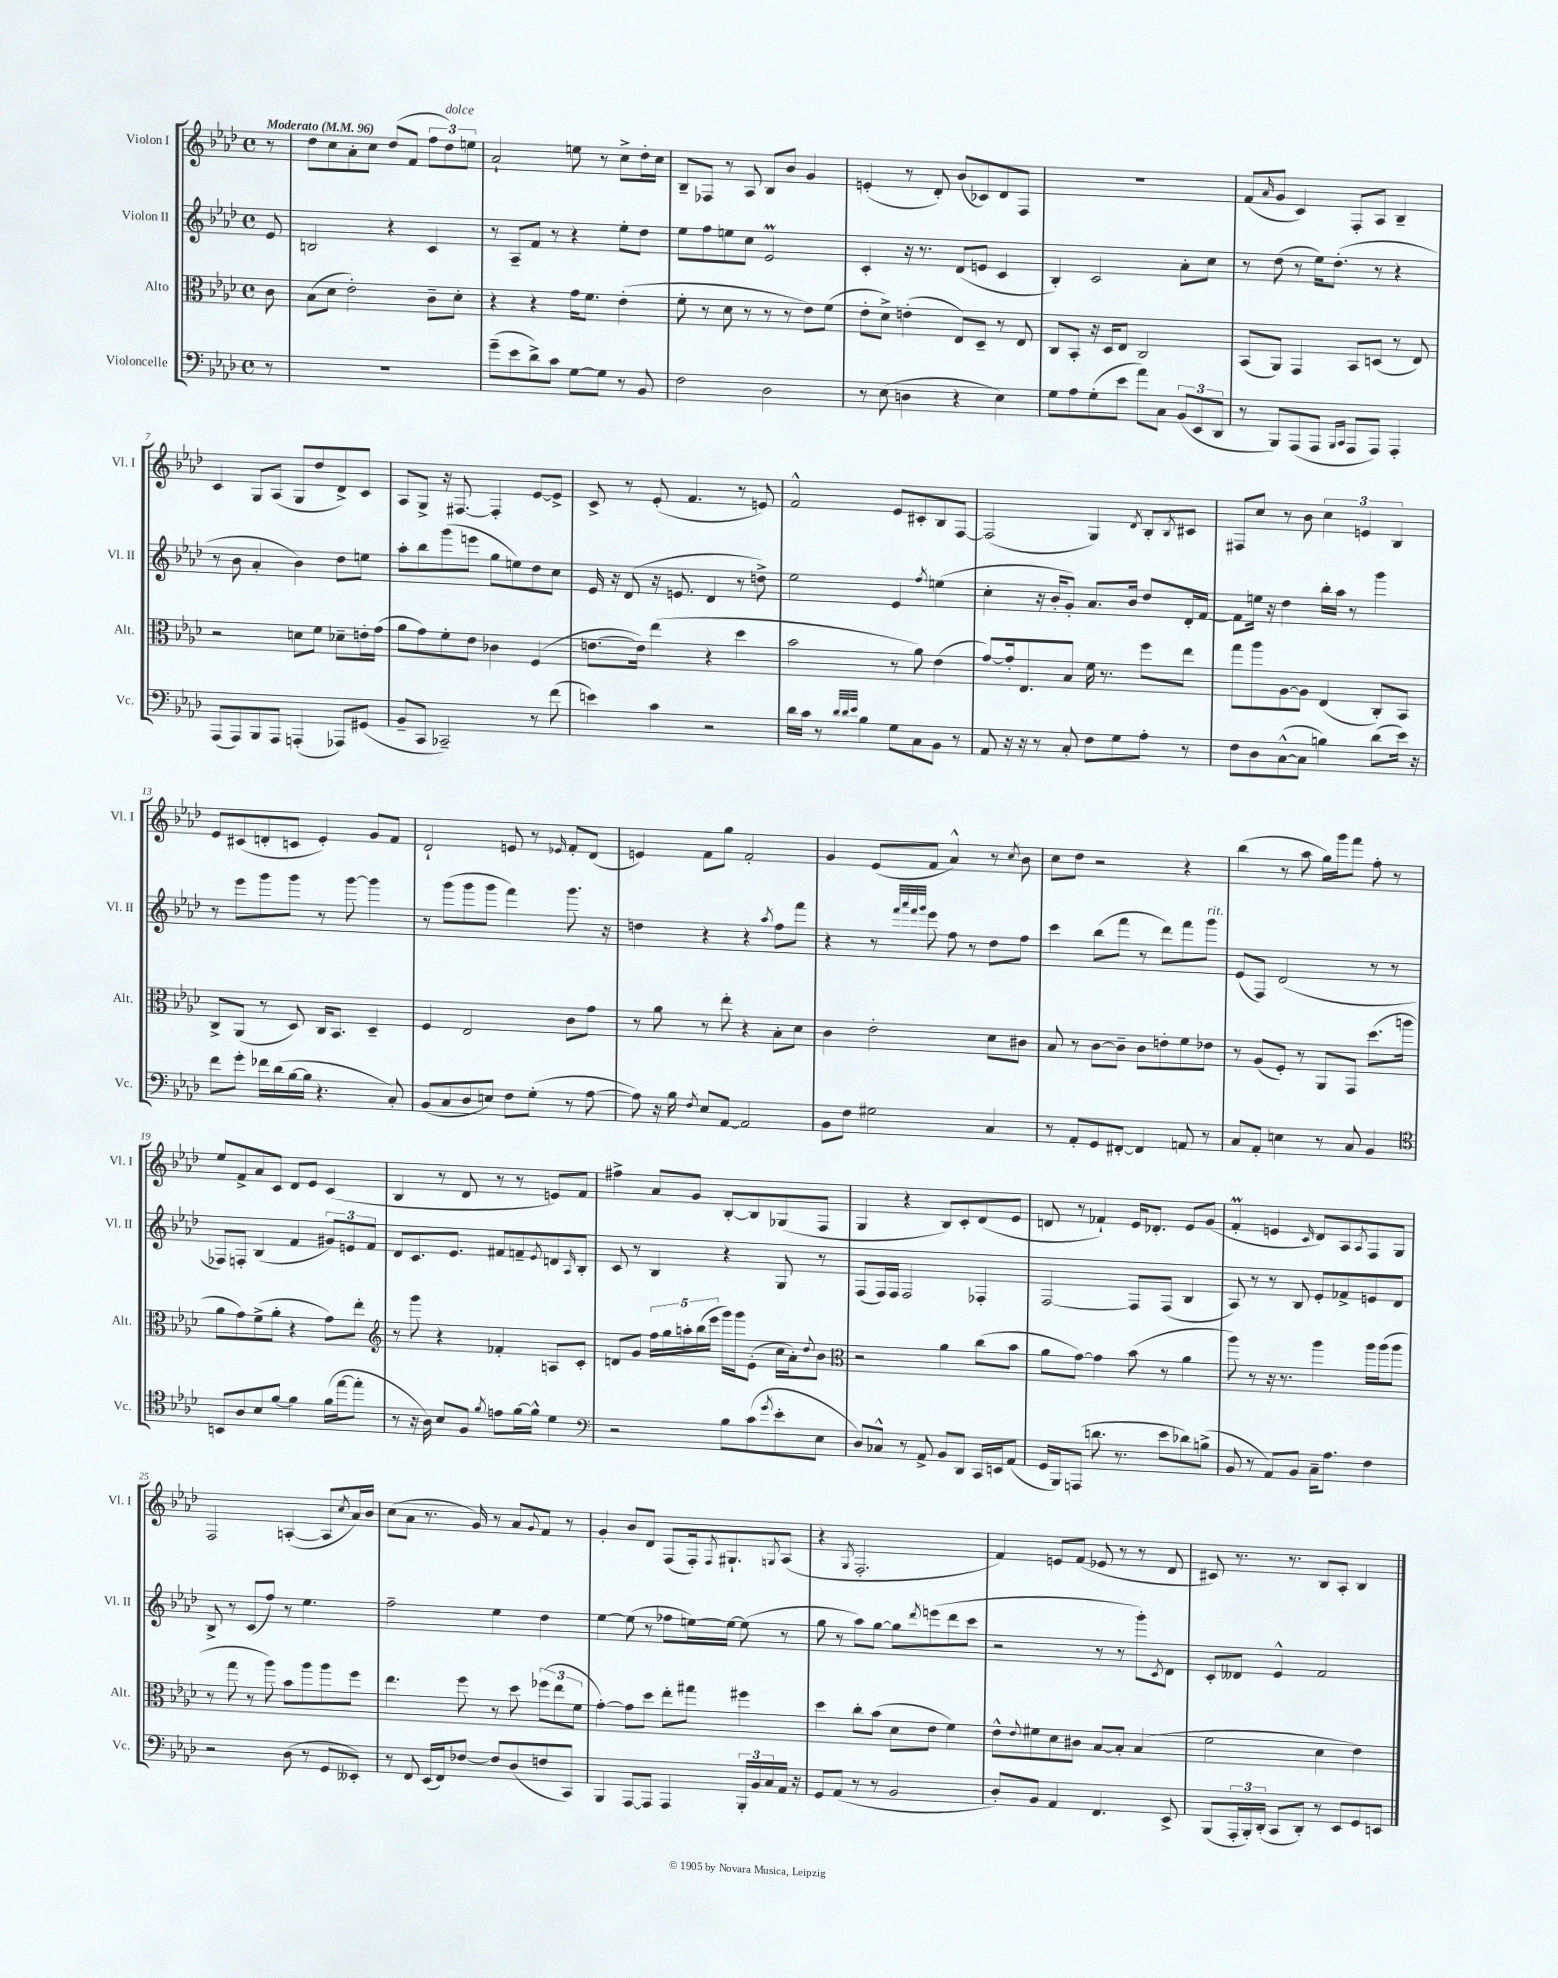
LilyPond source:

<<
\new StaffGroup <<
\new Staff = "s0" \with { instrumentName = "Violon I" shortInstrumentName = "Vl. I" } {
    \clef treble \key aes \major \defaultTimeSignature \time 4/4 \partial 8 \tempo "Moderato" 4 = 96
    r8 |
    des''8 c''8 aes'8-. c''8 des''8( f'8 \tuplet 3/2 { f''8 des''8^\markup { \italic "dolce" }) e''8 } |
    aes'2-! e''8 r8 c''8-> des''16-. c''16 |
    bes8-- fes8 r8 aes8 bes8 bes'8 g'4 |
    e'4-.( r8 des'8-.) bes'8( ces'8) des'8 f8 |
    R1 |
    f'8( \grace { aes'16 } g'8 c'4) f8-. aes8 bes4-- |
    c'4 g8 aes8( g8 des''8 des'8->) c'8 |
    aes8 g8-> r16 fis8.~ fis4-. ees'8~ ees'8-> |
    c'8-> r8 ees'8-.( f'4. r8 e'8) |
    f'2-^ ees'8 cis'8-. bes8 f8~ |
    f2( g4) \acciaccatura { des'8 } bes8-. \acciaccatura { bes8 } cis'8 |
    fis8 c''8 r8 bes'8 \tuplet 3/2 { c''4 e'4 bes4 } |
    ees'8 cis'8( d'8-. c'8 ees'4-.) g'8 f'8 |
    des'2-! e'8 r8 \grace { ees'16 } f'8-. des'8( |
    e'4) f'8 g''8 f'2-. |
    g'4 ees'8( f'8 aes'4-^) r8 \acciaccatura { c''8 } bes'8 |
    c''8 des''8 r2 r4 |
    bes''4( r8 aes''8 g''16) g'''16 f'''8 f''8-. r8 |
    ees''8 f'8-> aes'8 c'8 des'8 ees'8 c'4( |
    bes4 r8 des'8 r8 r8 e'8) f'8 |
    fis''4-> aes'8 g'8 bes8~-. bes8 ges8( f8 |
    g4 r4 bes8) c'8-. des'8( ees'8 |
    d'8 r8 fes'4-!) ees'16 des'8.-. ees'8 g'8( |
    f'4-.\prall e'4 \grace { c'16 } des'8) aes8 \acciaccatura { aes8 } f8 g8 |
    f2 a4~-.( a8 \acciaccatura { c''8 } aes'16) bes'16 |
    c''8( aes'8 r8. g'16) r8 aes'8 \appoggiatura { g'8 } f'8 r8 |
    g'4-. bes'8 des'8 f8( f16-.) \acciaccatura { f8 } gis8.-! \acciaccatura { g8 } aes8( |
    r4 \acciaccatura { g8 } f2.-. |
    f'4) e'8 f'8( ees'8 r8 r8 des'8 |
    cis'8) r8. r8. bes8 aes8-. bes4 \bar "|." |
}
\new Staff = "s1" \with { instrumentName = "Violon II" shortInstrumentName = "Vl. II" } {
    \clef treble \key aes \major \defaultTimeSignature \time 4/4 \partial 8
    ees'8 |
    b2 r4 c'4 |
    r8 aes8-- f'8 r8 r4 ees''8-. des''8 |
    ees''8 f''8 e''8 c''8 ees'2\prall |
    c'4-. r16 r8. des'8( e'8 c'4 |
    bes4-.) c'2 aes'8-. c''8 |
    r8 des''8( r8 ees''16) des''8.-.( r8 r4 |
    r8 bes'8 aes'4-. bes'4) des''8 e''8 |
    aes''8-. bes''8 g'''8( e'''8 g''8 e''8) des''8 c''8 |
    ees'16 r16 des'8( r16 e'8. des'4 r8 d''8->) |
    ees''2 ees'4 \acciaccatura { f''8 } e''4( |
    c''4-. r16 bes'16-. g'8-.) aes'8. bes'16 des''8 des'16-. f'16~ |
    f'8 e''16 r16 des''4 bes''16-. aes''16 r8 g'''4 |
    r8 ees'''8 g'''8 g'''8 r8 g'''8~ g'''4 |
    r8 g'''8( g'''8 g'''8 f'''4) g'''8. r16 |
    d''4 r4 r4 \acciaccatura { aes''8 } f''8 f'''8 |
    r4 r8 \grace { f'''32 aes'''32 f'''32 g'''32 } ees'''8 f''8 r8 des''8 f''8 |
    c'''4 bes''8( f'''8 r8 des'''8) f'''8 g'''8^\markup { \italic "rit." } |
    ees'8( f8) des'2( r8 r8 |
    fes8) f8-. bes4( f'4 \tuplet 3/2 { gis'8) e'8 f'8 } |
    des'8 c'8. ees'8. fis'8 f'8-- \acciaccatura { ees'8 } d'8 \grace { aes16 } bes8-. |
    c'8 r8 bes4 r4 g8 r8 |
    f8( f16) f16 f2 fes4-. |
    f2~ f8 f8( bes4 |
    aes8) r8 r8 bes8 ees'8-. fes'8-> e'8 des'8 |
    bes8-> r8 c'8( f''8) r8 ees''4. |
    f''2-- ees''4 des''4 |
    ees''4~ ees''8( r8 fes''8 e''16~) e''16~ e''8( r8 |
    g''8 r8 aes''8) g''8~ g''8 \acciaccatura { des'''8 } e'''8( des'''8 c'''8 |
    r2 r8 r8 g'''8-.) \acciaccatura { c'8 } des'8 |
    c'8-. deses'8 ees'4-^ f'2 \bar "|." |
}
\new Staff = "s2" \with { instrumentName = "Alto" shortInstrumentName = "Alt." } {
    \clef alto \key aes \major \defaultTimeSignature \time 4/4 \partial 8
    c'8 |
    bes8( des'8 ees'2-.) c'8-- des'8-. |
    r4 r4 g'16 f'8. ees'4-.( |
    f'8-. r8 des'8 r8 r8 r8 ees'8) f'8( |
    ees'8-. des'8->) e'4-.( ees8) des8-- r8 ees8 |
    c8 bes,8-. r16 des16 ees8 c2 |
    bes,8( aes,8) g,4 bes,8 d8( r8 ees8) |
    r2 d'8 f'8 des'8-- e'16-. g'16( |
    aes'8 g'8) f'8-. ees'8 ces'4 f4( |
    e'8.~ e'16) ees''4( r4 des''4 |
    bes'2 r8 aes'8) ees'4( |
    g'8~) g'16-. ees8. bes8 f'16 r8. f''8 ees''8 |
    g''8 aes''8 aes8~ aes8 ees4( c8-.) bes,8 |
    c8-> aes,8( r8 des8) c16 bes,8. des4-- |
    f4 ees2 c'8 g'8 |
    r8 aes'8 r8 ees''8-. r4 bes8-. des'8 |
    c'4 ees'2-. des'8 cis'8 |
    bes8 r8 c'8~ c'8-- c'8 e'8-. f'8 ees'8 |
    r8 aes8( f8-.) r8 aes,8 g,8 des''8.( a''16 |
    aes'8 g'8) f'8->( aes'8-. r4 g'8) ees''8-. |
    \clef treble r8 g'''8 r4 fes'4-. a8 c'8-. |
    d'8 g'8 \tuplet 5/4 { f''16 g''16 a''16-. bes''16( ees'''16 } g'''16) g'''16 ees'8-.( c''16 aes'16-.) \appoggiatura { des''8 } bes'8 |
    \clef alto r2 aes'4 c''8( bes'8 |
    aes'8 g'8~) g'4 bes'8( r8 aes'4 |
    aes''8) r8 r16 r8. aes''4 aes''16 aes''16( aes''8 |
    r8 g''8 r8 aes''8) bes'8 aes''8 aes''8 f''8 |
    ees''4. f''8 r8 des''8 \tuplet 3/2 { fes''8( ees''8 f'8 } |
    g'4~-.) g'8 des''8 ees''8-. gis''8 fis''4 |
    des''4 c''8-. bes'8( des'8 ees'8 f'4) |
    ees'8-^ \appoggiatura { ees'8 } fis'8 des'8 cis'8 bes8~ bes8-. bes4( |
    f'2 des'4 ees'4) \bar "|." |
}
\new Staff = "s3" \with { instrumentName = "Violoncelle" shortInstrumentName = "Vc." } {
    \clef bass \key aes \major \defaultTimeSignature \time 4/4 \partial 8
    r8 |
    R1 |
    g'8--( ees'8 des'8->) c'8 g8~ g8 r8 bes,8 |
    f2 des2 |
    r8 ees8( d4 r4 ees4) |
    g8 aes8 g8-.( ees'8 aes'8) c8 \tuplet 3/2 { bes,8( ees,8 des,8 } |
    r8 bes,,8) aes,,8( aes,,8 \grace { bes,,16 c,16 } aes,,8 aes,,8) aes,,4-. |
    aes,,8( aes,,8) bes,,8 aes,,8 a,,4-.( aes,,8) gis,8( |
    bes,8-- c,8 ces,2--) r8 f'8( |
    e'4) c'4 r2 |
    des'16 c'16 r8 \grace { des'32 des'32 ees'32 } bes4 g8 c8 bes,8 r8 |
    aes,8 r16 r16 r8 c8-. f8 g8 aes8-. r8 |
    f8 des8 c8~-^( c8 b4) des'8( ees'16) r16 |
    f'8 g'8-. fes'16 des'16( bes16~ bes16 r4. c8-.) |
    bes,8( c8 des8 e8) f8 g8-.( r8 aes8~ |
    aes8) r16 bes16 \acciaccatura { f8 } ees8 aes,8~ aes,2 |
    bes,8 f8 gis2 c4 |
    r8 aes,8-. g,8 fis,8~-. fis,4 a,8 r8 |
    c8 aes,8-. e4 r8 c8 bes,4 |
    \clef tenor b,8 aes8 bes8 f'8~ f'4 f'16( ees''16~ ees''8-. |
    r8 r16 aes16) bes8 f8 \acciaccatura { f'8 } e'8 f'16~ f'16-^ des'4 |
    \clef bass r2 bes8 c'8( \acciaccatura { g'8 } ees'8-. ees8 |
    des8) ces8-^ r8 aes,8-> bes,8 des,8 c,16 e,16 aes,8( |
    g,16 bes,,16) a,,8( d'8. r8. ees'8 des'8) b8->( |
    bes,8 r8 aes,8) bes,8 c16-- aes8. f4 |
    r2 des8( r8 g,8 eeses,8-.) |
    r8 f,8 ees,16( f,16) fes8~ fes8 des8( f8 c,8) |
    bes,,4 aes,,8~ aes,,8 aes,,4 \tuplet 3/2 { bes,,16-. bes,16 c16 } aes,16 r16 |
    g,8 aes,8( r8 r8 bes,2 |
    des8-.) bes,8 aes,4 f,4. ees,8-> |
    bes,,8( \tuplet 3/2 { aes,,16-. bes,,16-.) des,16-.( } c,8 des,8-.) r8 ees,8 g,8 e,8 \bar "|." |
}
>>
>>
